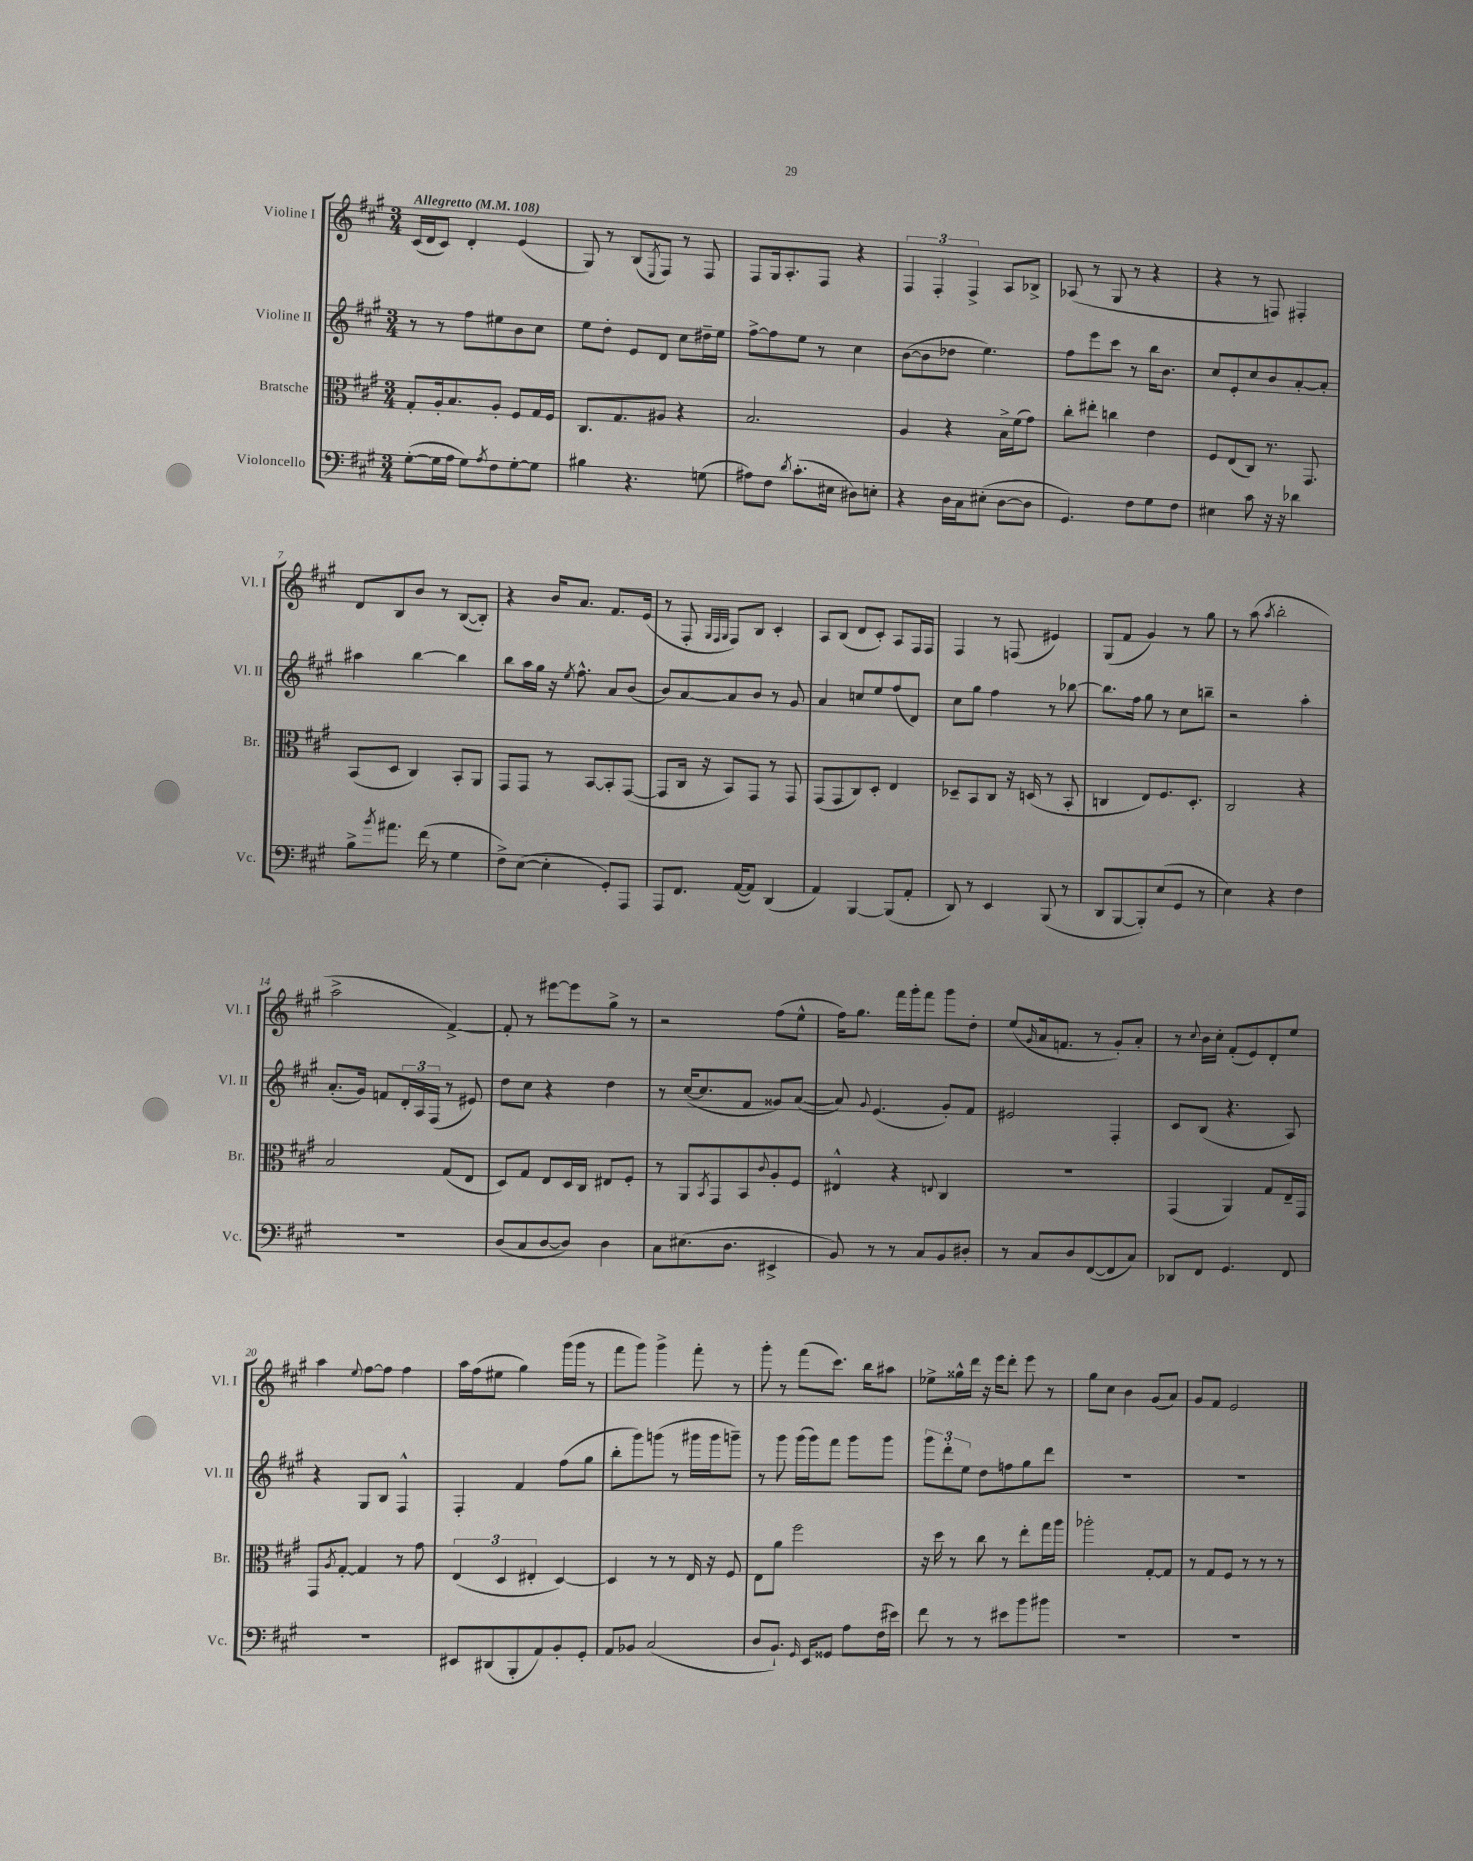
<<
\new StaffGroup <<
\new Staff = "s0" \with { instrumentName = "Violine I" shortInstrumentName = "Vl. I" } {
    \clef treble \key a \major \numericTimeSignature \time 3/4 \tempo "Allegretto" 4 = 108
    cis'16( d'16 cis'8) d'4-. e'4( |
    gis8) r8 b8( \acciaccatura { e8 } fis8) r8 fis8 |
    fis8 gis16 a8.-. fis8 r4 |
    \tuplet 3/2 { fis4 fis4-. fis4-> } a8 bes8-> |
    aes8( r8 gis8 r8 r4 |
    r4 r8 f8) fis4-. |
    d'8 b8 b'8 r8 b8~( b8-.) |
    r4 b'16 a'8. fis'8. e'16( |
    r8 fis8-. \grace { gis32 fis32 gis32 } fis8) b8 cis'4-. |
    a8 b8( d'8 cis'8-.) a8 fis16 fis16 |
    fis4 r8 f8( eis'4) |
    gis8( fis'8 gis'4) r8 gis''8 |
    r8 a''8( \acciaccatura { a''8 } b''2-. |
    a''2-> fis'4~->) |
    fis'8-. r8 eis'''8~ eis'''8 gis''8-> r8 |
    r2 fis''8( e''8-^ |
    fis''16) gis''8. fis'''16 gis'''16-. fis'''8 gis'''8 d''8-. |
    e''8( \grace { gis'16 } a'16 f'8. r8 gis'8-.) a'8-. |
    r8 \appoggiatura { cis''8 } b'16 cis''16-. fis'8-.( e'8) d'8-. e''8 |
    a''4 \appoggiatura { e''8 } fis''8~ fis''8 fis''4 |
    a''16 fis''16( eis''8 gis''4) gis'''16( gis'''16 r8 |
    fis'''8 gis'''8) gis'''4-> fis'''8-. r8 |
    gis'''8-. r8 fis'''8( cis'''8.) b''16 ais''8 |
    ees''8-> gisis''16-^ d'''16 r16 e'''16 d'''8-. e'''8 r8 |
    gis''8 cis''8 b'4 gis'8( a'8) |
    gis'8 fis'8 e'2 \bar "|." |
}
\new Staff = "s1" \with { instrumentName = "Violine II" shortInstrumentName = "Vl. II" } {
    \clef treble \key a \major \numericTimeSignature \time 3/4
    r8 r8 fis''8 eis''8 b'8 cis''8 |
    e''8 d''8-. e'8 d'8 cis''8 dis''16-- e''16 |
    fis''8~-> fis''8 e''8 r8 cis''4 |
    b'8~( b'8 des''8 e''4.) |
    fis''8 e'''8 cis'''8 r8 b''16 b'8. |
    cis''8 e'8-. cis''8 b'8 a'8~-. a'8-. |
    ais''4 b''4~ b''4 |
    b''8 a''16 gis''16 r16 \acciaccatura { e''8 } fis''8.-^ a'8 b'8( |
    b'8) a'8~ a'8 b'8 r8 gis'8 |
    a'4 c''8 e''8 fis''8( d'8) |
    cis''8 gis''8 fis''4 r8 bes''8~ |
    bes''8. fis''16 gis''8 r8 cis''8 b''8-- |
    r2 a''4-. |
    a'8.-.( gis'16) f'8 \tuplet 3/2 { d'16-. a16 fis16( } r8 eis'8) |
    d''8 cis''8 r4 d''4 |
    r8 cis''16~( cis''8. fis'8 gisis'8) a'8~( |
    a'8) \appoggiatura { gis'8 } e'4.( gis'8-.) fis'8 |
    eis'2 fis4-. |
    cis'8 b8( r4. a8) |
    r4 gis8 b8 fis4-^ |
    fis4-. fis'4 fis''8( gis''8 |
    b''8-. gis'''8) g'''8( r8 gis'''16 gis'''16 g'''8--) |
    r8 gis'''8 gis'''16( gis'''16) fis'''8 gis'''8 gis'''8 |
    \tuplet 3/2 { gis'''8 d'''8-. e''8 } d''8 f''8 gis''8 d'''8 |
    R2. |
    R2. \bar "|." |
}
\new Staff = "s2" \with { instrumentName = "Bratsche" shortInstrumentName = "Br." } {
    \clef alto \key a \major \numericTimeSignature \time 3/4
    gis8-. a16-. b8. a8-. fis8 gis16 fis16 |
    cis8. gis8. ais8 r4 |
    b2. |
    a4 r4 b16-> fis'16( gis'8) |
    cis''8-. eis''8-. c''4 e'4 |
    fis8 e8( cis8) r8. gis,8. |
    b,8( d8 cis4) b,8-. a,8 |
    gis,8 gis,8 r8 b,8~ b,8-. gis,8~( |
    gis,8 cis16 r16 b,8) gis,8 r8 gis,8 |
    gis,8( gis,8 cis8) d8-. e4 |
    des8-- b,8 cis8 r16 d16( r8 b,8-. |
    c4 e8) fis8. d8.-. |
    cis2 r4 |
    b2 gis8( e8 |
    d8) gis8 e8 d16 cis16 eis8 fis8-. |
    r8 a,8 \acciaccatura { b,8 } gis,8 b,8 \appoggiatura { cis'8 } a8-. fis8 |
    eis4-^ r4 \appoggiatura { e8 } cis4 |
    R2. |
    gis,4( a,4) gis8 e16-- gis,16 |
    gis,8 \acciaccatura { a8 } gis8~-. gis4 r8 gis'8 |
    \tuplet 3/2 { e4( d4 eis4-. } d4~) |
    d4 r8 r8 e16 r16 fis8 |
    e8 a'8 fis''2 |
    r16 d''16 r8 cis''8 r8 e''8-. gis''16 a''16 |
    aes''2-. gis8~-. gis8 |
    r8 gis8 fis8 r8 r8 r8 \bar "|." |
}
\new Staff = "s3" \with { instrumentName = "Violoncello" shortInstrumentName = "Vc." } {
    \clef bass \key a \major \numericTimeSignature \time 3/4
    gis8~-.( gis16 a16 gis8) \acciaccatura { a8 } fis8 gis8~-. gis8 |
    bis4 r4. g8( |
    ais8) fis8 \acciaccatura { d'8 } cis'8.-.( eis16 dis8) e8-. |
    r4 d16 cis16 eis8-.( d8~ d8 |
    gis,4.) fis8 gis8 fis8 |
    eis4 cis'8 r16 r16 des'4 |
    b8-> \acciaccatura { b'8 } ais'8. fis'16( r8 gis4 |
    fis8->) e8~( e4-. gis,8-.) a,,8 |
    a,,8 fis,8. a,16~( a,8) d,4( |
    a,4) b,,4~ b,,8( a,8-. |
    d,8) r8 e,4 b,,8( r8 |
    d,8 b,,8~ b,,8-.) e8( gis,8 r8 |
    e4) r4 fis4 |
    R2. |
    d8( cis8 d8~ d8) d4 |
    cis8 eis8.( d8. eis,4-> |
    b,8) r8 r8 cis8 b,8 dis8-. |
    r8 cis8 d8 fis,8~( fis,8 cis8) |
    des,8 fis,8 gis,4. fis,8 |
    R2. |
    eis,8 dis,8( b,,8-. a,8) b,8-. gis,8-. |
    a,8 bes,8 cis2( |
    d8 b,8.-!) \grace { gis,16 } e,16 gisis,8 a8 fis16( eis'16) |
    fis'8 r8 r8 eis'8 b'8 bis'8 |
    R2. |
    R2. \bar "|." |
}
>>
>>
